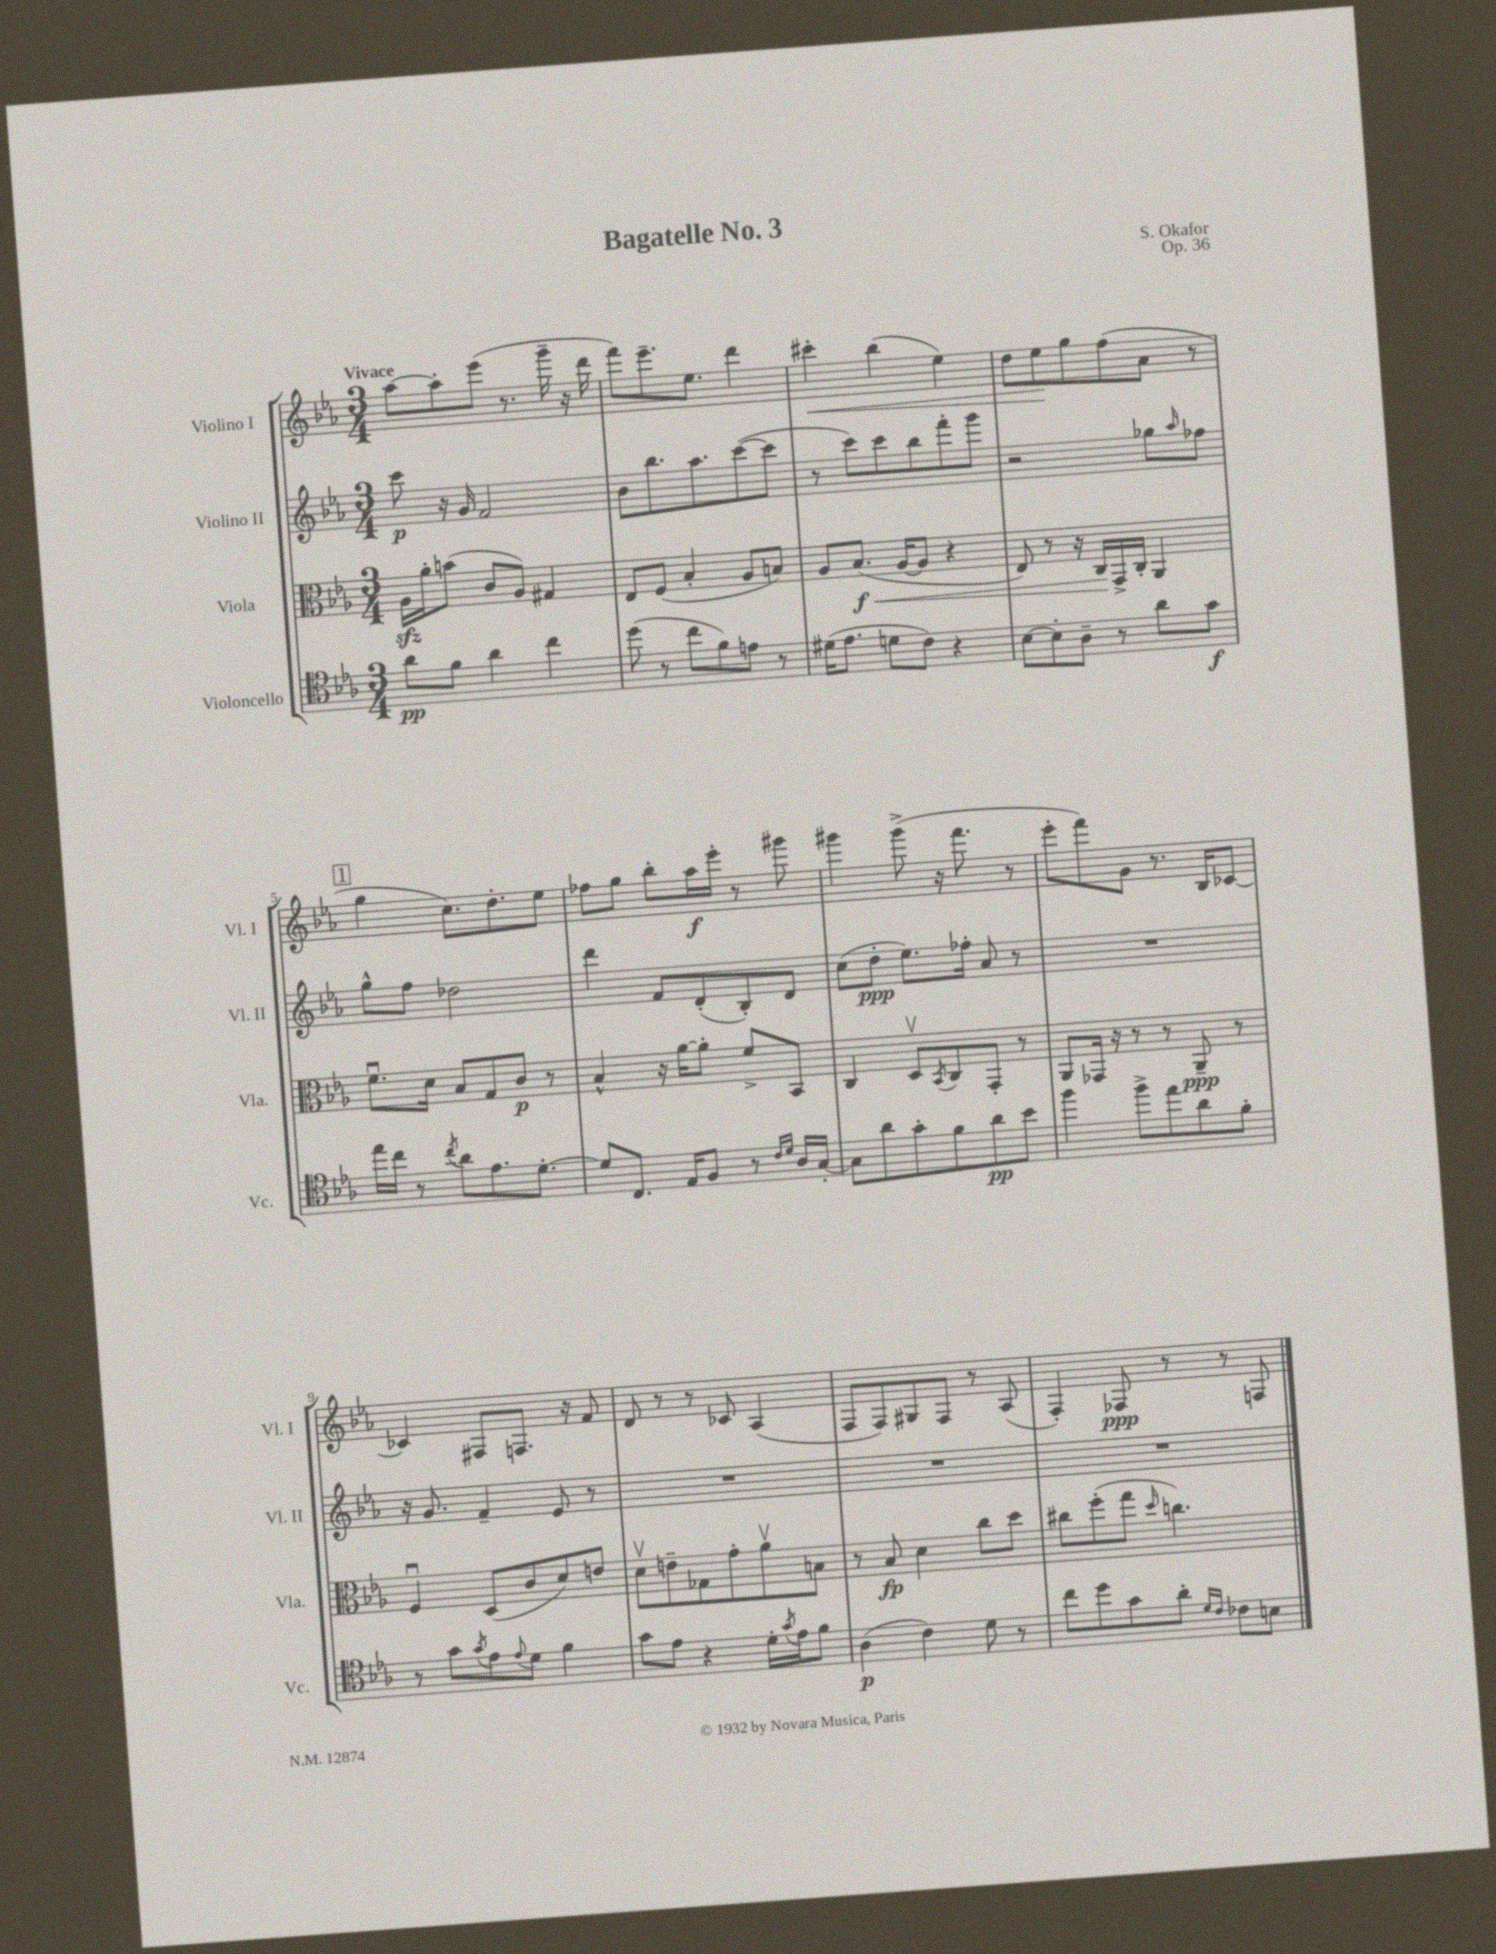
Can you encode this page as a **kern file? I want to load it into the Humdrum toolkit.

**kern	**kern	**kern	**kern
*staff4	*staff3	*staff2	*staff1
*clefC4	*clefC3	*clefG2	*clefG2
*k[b-e-a-]	*k[b-e-a-]	*k[b-e-a-]	*k[b-e-a-]
*M3/4	*M3/4	*M3/4	*M3/4
8a-	16A-	8ccc	[8aa-
.	16a-'	.	.
8f	(8b	16r	8aa-']
.	.	16g	.
4a-	8c	2f	(8eee-
.	8A-)	.	8.r
4cc	4G#	.	.
.	.	.	16ggg~
.	.	.	16r
.	.	.	16ddd
=	=	=	=
(8dd	8E-	8b-	8fff)
8r	(8F	8.bb-	8.eee-~
8cc	4B-'	.	.
.	.	8.aa-	8.ee-
8f)	.	.	.
8e	8A-	([8ccc	4ddd
8r	8B)	8ccc]	.
=	=	=	=
(16d#	8A-	8r	4ccc#'
8.e-	.	.	.
.	(8.B-	8ccc)	.
8d	.	8ccc	(4bb-
.	[16A-	.	.
8c)	8A-]	8bb-	.
4r	4r	8fff'	4ee-)
.	.	8ggg	.
=	=	=	=
[8B-	8E-)	2r	8dd
8B-']	8r	.	8ee-
8A-~	16r	.	8gg
.	16C	.	.
8r	16GG^	.	(8ff
.	16C'	.	.
8a-	4AA-	8gg-	8a-
.	.	16qqaa-	.
8g	.	8ff-	8r
=	=	=	=
16ee-	8.fu	8gg^^	4gg
16cc	.	.	.
8r	.	8ff	.
.	16d	.	.
8qcc	.	.	.
8a-	8B-	2dd-	8.cc)
8.e-	8G	.	.
.	.	.	8.dd'
.	8c	.	.
[8.d'	.	.	.
.	8r	.	8ee-
=	=	=	=
8d]	4B-^^	4ddd	8ff-
8.C	.	.	8gg
.	16r	8f	8bb-'
16E-	[16a-	.	.
8F	8a-']	(8d'	16aa-
.	.	.	16eee-'
8r	8f^	8B-')	8r
16qqc	.	.	.
16qqd	.	.	.
16A-	8BB-	8d	8ggg#
[16G'	.	.	.
=	=	=	=
8G]	4C	(8cc	4ggg#
8a-	.	8dd'	.
8g'	8Dv	8.ee-)	(8ggg#^
.	8qBB-	.	.
8f	8C	.	16r
.	.	16ff-'	8.fff
8a-	8GG'	8a-	.
8b-	8r	8r	8r
=	=	=	=
4ff	8AA-	2.r	8eee-'
.	16GG-	.	8fff)
.	16r	.	.
8ff^	8r	.	8g
8ee-	8r	.	8.r
8a-	8AA-~	.	.
.	.	.	16B-
8f'	8r	.	[8c-
=	=	=	=
8r	4Fu	16r	4c-]
.	.	8.g	.
8g	.	.	.
8qg	.	.	.
8e-	(8D	4f~	8F#
8qqe-	.	.	.
8d	8c	.	8.F
4f	8d)	8e-	.
.	.	.	16r
.	8e	8r	8f
=	=	=	=
8g	8dv	2.r	8d
8e-	8e~	.	8r
4r	8G-	.	8r
.	8g'	.	8c-
16d'	8a-v	.	(4A-
8qg	.	.	.
16e-	.	.	.
8f	8B	.	.
=	=	=	=
(4A-	8r	2.r	8F
.	8B-	.	8F)
4c)	4d	.	8G#
.	.	.	8F
8d	8cc	.	8r
8r	8dd	.	(8A-
=	=	=	=
8cc	8cc#	2.r	4F')
8dd	(8ff'	.	.
8g	8gg	.	8F-
.	16qqdd	.	.
8a-'	4.cc)	.	8r
16qqd	.	.	.
16qqc	.	.	.
8c-	.	.	8r
8B	.	.	8F
==	==	==	==
*-	*-	*-	*-
